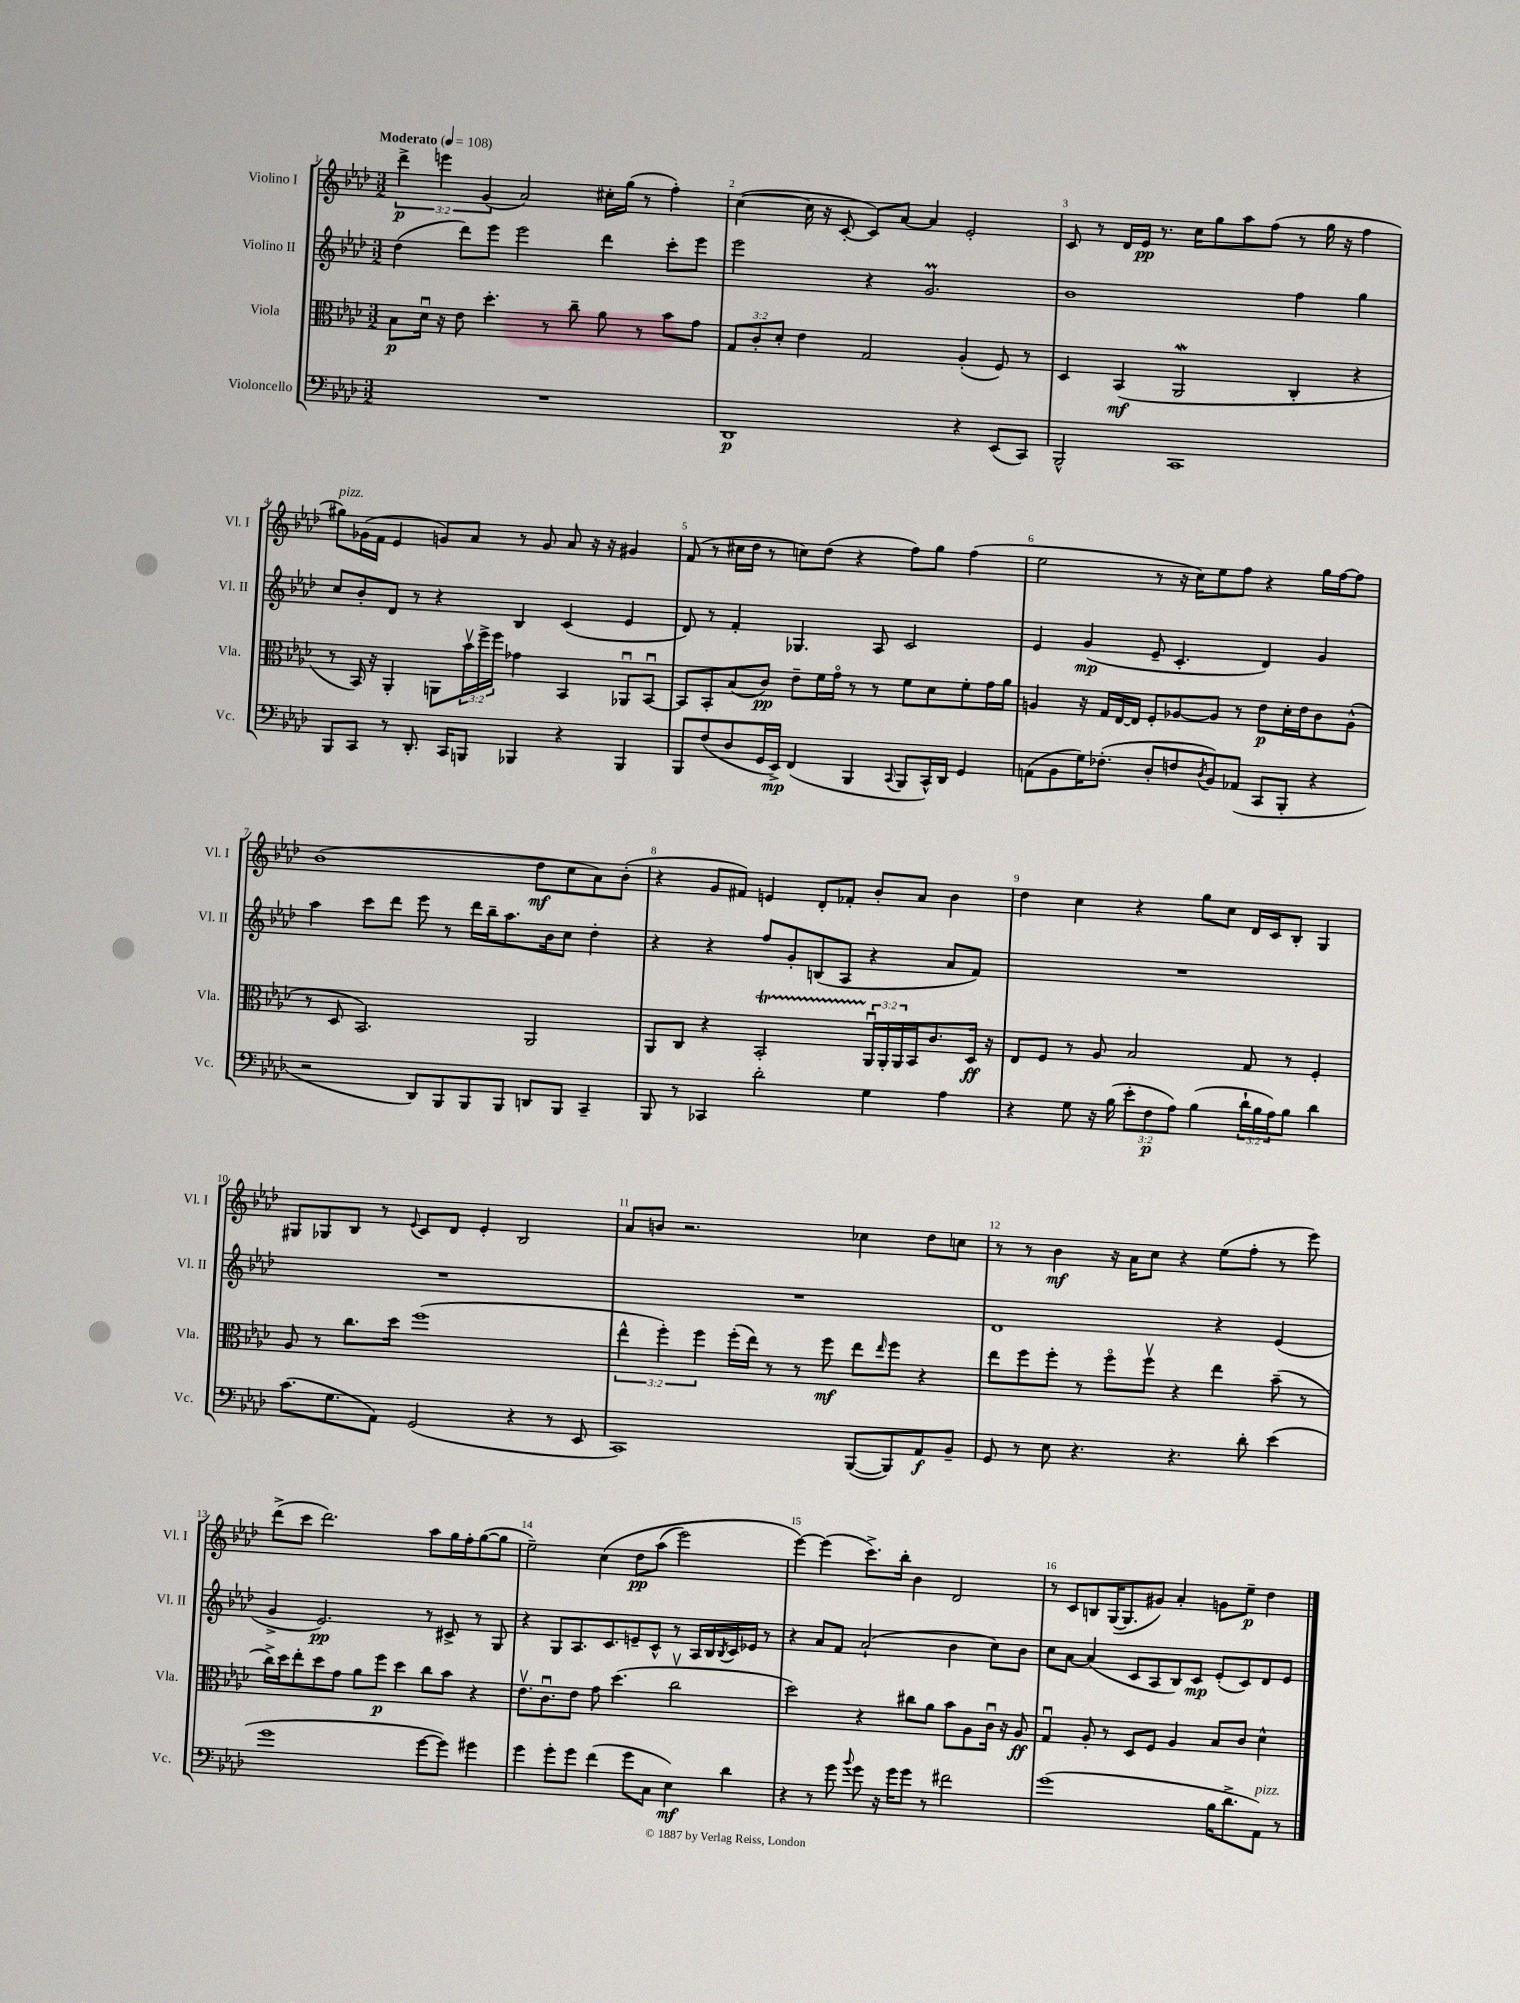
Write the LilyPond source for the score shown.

<<
\new StaffGroup <<
\new Staff = "s0" \with { instrumentName = "Violino I" shortInstrumentName = "Vl. I" } {
    \clef treble \key aes \major \numericTimeSignature \time 3/2 \override Staff.TupletNumber.text = #tuplet-number::calc-fraction-text \tempo "Moderato" 4 = 108
    \tuplet 3/2 { des'''4->\p e'''4 g'4( } aes'2) cis''16-. g''16( r8 f''4-.) |
    c''4~( c''16 r16 c'8~-. c'8) aes'8~ aes'4 ees'2-. |
    c'8 r8 des'16 ees'16\pp r8. c''16 g''8 aes''8 f''8( r8 g''16 r16 f''4 |
    gis''8^\markup { \italic "pizz." }) ges'16( f'16 ees'4 g'8) aes'8 r8 g'8 aes'8 r16 r16 gis'4 |
    f'8( r8 cis''16 des''16 r8 c''8) des''8( r4 f''8) g''8 f''4( |
    ees''2 r8 r16 c''16) ees''8 f''8 r4 g''16 f''16~ f''8 |
    bes'1( des''8\mf c''8 aes'8) bes'8-.( |
    r4 g'8 fis'8) e'4 des'8-. fes'8-. bes'8-. aes'8 bes'4 |
    des''4 c''4 r4 g''8 c''8 des'16 c'16 bes8-. g4 |
    gis8 ges8 bes8 r8 \appoggiatura { ees'8 } c'8 des'8 ees'4-. bes2 |
    aes'8 b'8 r2. ces''4 des''8 c''8 |
    r8 r8 bes'4\mf r16 aes'16 c''8 r4 ees''8( f''8-. r8 ees'''8) |
    des'''8->( c'''8 des'''2.) aes''8 g''16 f''16-. g''8~( g''8 |
    ees''2--) c''4\( des''8\pp aes''8( ees'''2) |
    ees'''4~\) ees'''4( c'''8.->) bes''16-. bes'4 des'2 |
    r8 c'8 b8 g16~( g8. gis'8) aes'4-. g'8 ees''8--\p des''4 \bar "|." |
}
\new Staff = "s1" \with { instrumentName = "Violino II" shortInstrumentName = "Vl. II" } {
    \clef treble \key aes \major \numericTimeSignature \time 3/2
    des''4( des'''8) ees'''8 ees'''2 des'''4 c'''8-. ees'''8 |
    ees'''2 r4 g'2.\prall |
    bes'1 f''4 g''4 |
    c''8 bes'8-. des'8 r8 r4 bes4 c'4( ees'4 |
    des'8) r8 f'4-. ges4. aes8 c'2 |
    ees'4 g'4\mp( ees'8-- c'4.-. des'4) g'4 |
    aes''4 c'''8 des'''8 ees'''8 r8 des'''16 bes''16-- aes''8. bes'16 c''8 des''4-. |
    r4 r4 f''8 g'8-. b8( aes8 r4 aes'8 f'8) |
    R1. |
    R1. |
    R1. |
    des'1 r4 ees'4( |
    g'4-> ees'2.\pp) r8 cis'8-> r8 g8 |
    r4 g8 aes8. c'8. e'8-- c'8-^ r8 aes16 bes16 \acciaccatura { bes8 } c'16 ees'16 r8 |
    r4 aes'8 f'8 aes'2-!( bes'4 c''8) bes'8 |
    c''8 aes'8~ aes'4( c'8 aes8 bes8) c'8\mp ees'8-.( c'8) des'8 ees'8 \bar "|." |
}
\new Staff = "s2" \with { instrumentName = "Viola" shortInstrumentName = "Vla." } {
    \clef alto \key aes \major \numericTimeSignature \time 3/2 \override Staff.TupletNumber.text = #tuplet-number::calc-fraction-text
    bes8\p des'16\downbow r16 ees'8 des''4.-. r8 c''8-- aes'8 r8 bes'8 g'8 |
    \tuplet 3/2 { g8 c'8-. des'8-. } ees'4 g2 aes4-.( f8) r8 |
    des4 bes,4\mf( aes,2\mordent c4-. r4 |
    r8 bes,16) r16 aes,4-. a,8 \tuplet 3/2 { bes'16\upbow f''16-> f''16 } ges'4 bes,4 aes,8\downbow bes,8~\downbow |
    bes,8 bes,8-. bes8( c'8\pp) ees'8-- f'16 g'16\flageolet r8 r8 f'8 des'8 f'8-. g'16 aes'16 |
    a4 r16 g16 ees16~ ees16 f8-. aes8~ aes8 r8 ees'8\p des'16-. ees'16 c'8 aes8-^( |
    r8 des8 bes,2.) aes,2 |
    aes,8 c8 r4 bes,2-.\startTrillSpan \tuplet 3/2 { aes,16\downbow\stopTrillSpan aes,16-. aes,16 } bes,16 c'8. des16\ff r16 |
    ees8 f8 r8 aes8 bes2 g8 r8 f4-. |
    aes8 r8 c''8. des''16 f''1( |
    \tuplet 3/2 { ees''4-^ f''4-.) f''4 } f''16-.( ees''16) r8 r8 f''8\mf ees''8 \grace { ees''16 } f''8 r4 |
    ees''8 f''8 f''8-. r8 f''8\flageolet f''8\upbow r4 ees''4 bes'8--( r8 |
    c''16->) des''16 ees''8-. des''8 g'8 aes'8 f''8\p des''4 c''8 bes'8 r4 |
    ees'8.\upbow c'8.\downbow ees'8 g'8 des''4.( c''2\upbow |
    des''2) r4 cis''8 aes'8 bes'8 aes8 c'16\downbow r16 aes8\ff |
    g4\downbow aes8-. r8 des8 f8 aes4 bes8 c'8 des'4-^ \bar "|." |
}
\new Staff = "s3" \with { instrumentName = "Violoncello" shortInstrumentName = "Vc." } {
    \clef bass \key aes \major \numericTimeSignature \time 3/2 \override Staff.TupletNumber.text = #tuplet-number::calc-fraction-text
    R1. |
    des,1\p r4 ees,8( c,8) |
    bes,,2-^ c,1 |
    bes,,8 c,8 r8 des,8.-. c,16 b,,8 bes,,4 r4 bes,,4 |
    bes,,8 f8( des8 g,16 ees,16->\mp) f,4( bes,,4 \appoggiatura { c,8 } bes,,8 c,16-^) des,16 g,4 |
    a,8( bes,8 g16) fes8.-.( des8-. f8 \acciaccatura { des8 } bes,8) aes,8( c,8 bes,,8-. r4 |
    r2 des,8) bes,,8 bes,,8 bes,,8 d,8 bes,,8 c,4-- |
    bes,,8 r8 ces,4 des'2-. g4 aes4 |
    r4 g8 r16 bes16( \tuplet 3/2 { ees'8-. f8\p aes8) } bes4( \tuplet 3/2 { des'16-! bes16 aes16) } bes8 des'4 |
    c'8.( g8. aes,8) g,2( r4 r8 ees,8 |
    c,1) bes,,8~( bes,,8) aes,8\f bes,8-- |
    g,8 r8 ees8 r4. r4. des'8-. ees'4( |
    g'1 g'8~ g'8) gis'4 |
    g'4 g'8-. g'8 f'4( g'8 c8 ees4\mf) des'4 |
    r4 r8 g'8 \appoggiatura { bes'8 } g'8 r16 g'16 g'8 r8 fis'2 |
    g'1( bes16 des'8.-> aes,8^\markup { \italic "pizz." }) r8 \bar "|." |
}
>>
>>
\layout { \context { \Score \override BarNumber.break-visibility = ##(#f #t #t) barNumberVisibility = #all-bar-numbers-visible } }
